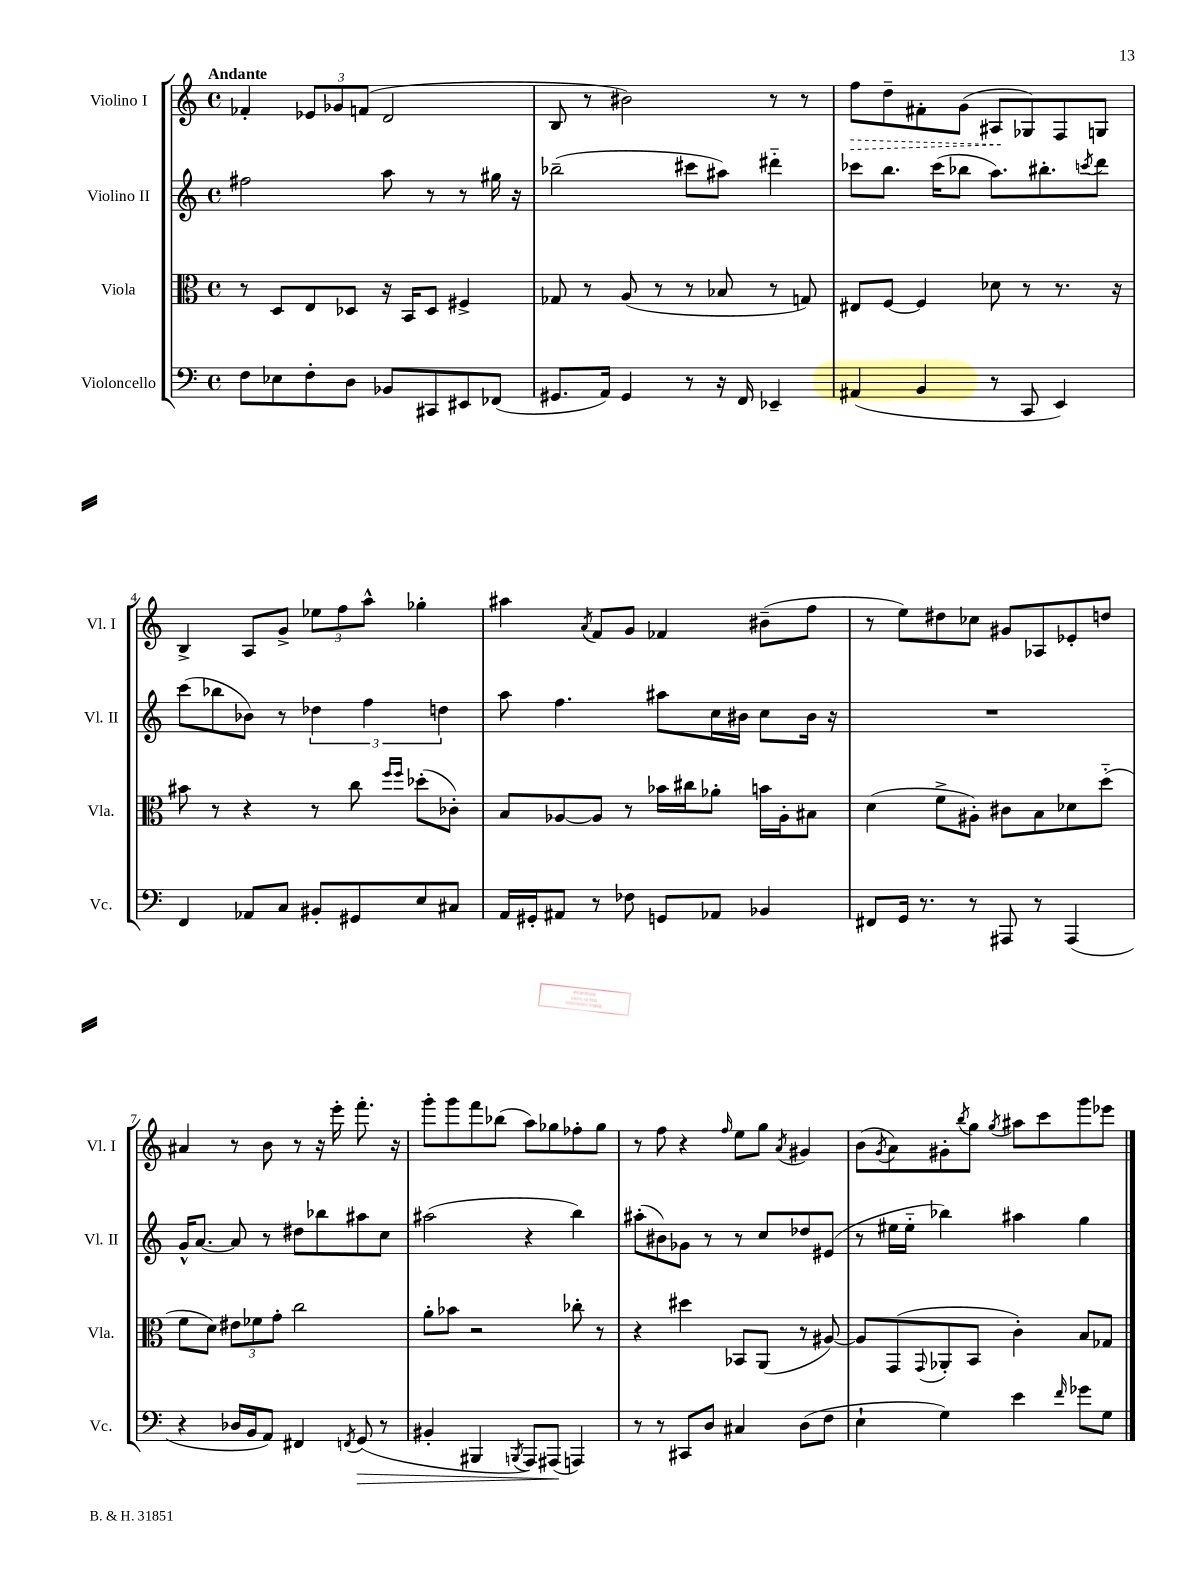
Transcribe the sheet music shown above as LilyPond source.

<<
\new StaffGroup <<
\new Staff = "s0" \with { instrumentName = "Violino I" shortInstrumentName = "Vl. I" } {
    \clef treble \key c \major \defaultTimeSignature \time 4/4 \tempo "Andante"
    fes'4-. \tuplet 3/2 { ees'8 ges'8 f'8( } d'2 |
    b8 r8 bis'2) r8 r8 |
    \once \override Hairpin.style = #'dashed-line f''8\> d''8-- fis'8-. g'8( ais8\! ges8) f8 g8 |
    b4-> a8 g'8-> \tuplet 3/2 { ees''8 f''8 a''8-^ } ges''4-. |
    ais''4 \acciaccatura { a'8 } f'8 g'8 fes'4 bis'8--( f''8 |
    r8 e''8) dis''8 ces''8 gis'8 aes8 ees'8-. d''8 |
    ais'4 r8 b'8 r8 r16 e'''16-. f'''8.-. r16 |
    g'''8-. g'''8 f'''8 bes''8( a''8) ges''8 fes''8-. ges''8 |
    r8 f''8 r4 \grace { f''16 } e''8 g''8 \acciaccatura { a'8 } gis'4 |
    b'8( \acciaccatura { g'8 } a'8) gis'8-. \acciaccatura { b''8 } g''8 \acciaccatura { g''8 } ais''8 c'''8 g'''8 ees'''8 \bar "|." |
}
\new Staff = "s1" \with { instrumentName = "Violino II" shortInstrumentName = "Vl. II" } {
    \clef treble \key c \major \defaultTimeSignature \time 4/4
    fis''2 a''8 r8 r8 gis''16 r16 |
    bes''2--( cis'''8 ais''8) dis'''4-_ |
    ces'''8 b''8. ces'''16( bes''8 a''8.) bis''8.-. \acciaccatura { c'''8 } d'''8 |
    c'''8( bes''8 bes'8) r8 \tuplet 3/2 { des''4 f''4 d''4 } |
    a''8 f''4. ais''8 c''16 bis'16 c''8 bis'16 r16 |
    R1 |
    g'16-^ a'8.~ a'8 r8 dis''8 bes''8 ais''8 c''8 |
    ais''2( r4 b''4) |
    ais''8-.( bis'8) ges'8 r8 r8 c''8 des''8 eis'8( |
    r8 eis''16 eis''16-_ bes''4) ais''4 g''4 \bar "|." |
}
\new Staff = "s2" \with { instrumentName = "Viola" shortInstrumentName = "Vla." } {
    \clef alto \key c \major \defaultTimeSignature \time 4/4
    r8 d8 e8 des8 r16 b,16 des8 fis4-> |
    ges8 r8 a8( r8 r8 bes8 r8 g8) |
    eis8 f8~ f4 des'8 r8 r8. r16 |
    bis'8 r8 r4 r8 c''8 \grace { f''16 f''16 } des''8-.( ces'8-.) |
    b8 aes8~ aes8 r8 bes'16 cis''16 aes'8-. b'16 aes16-. bis8 |
    d'4( f'8-> ais8-.) cis'8 b8 des'8 d''8-_( |
    f'8 d'8) \tuplet 3/2 { eis'8 fes'8 g'8-. } c''2 |
    a'8-. bes'8 r2 ces''8-. r8 |
    r4 dis''4 bes,8 a,8( r8 ais8~) |
    ais8 g,8( \appoggiatura { g,8 } aes,8-. b,8 c'4-.) b8 ges8 \bar "|." |
}
\new Staff = "s3" \with { instrumentName = "Violoncello" shortInstrumentName = "Vc." } {
    \clef bass \key c \major \defaultTimeSignature \time 4/4
    f8 ees8 f8-. d8 bes,8 cis,8 eis,8 fes,8( |
    gis,8. a,16) gis,4 r8 r16 f,16 ees,4-- |
    ais,4( b,4 r8 c,8 e,4) |
    f,4 aes,8 c8 bis,8-. gis,8 e8 cis8 |
    a,16 gis,16-. ais,8 r8 fes8 g,8 aes,8 bes,4 |
    fis,8 g,16 r8. r8 ais,,8 r8 ais,,4( |
    r4 des16 b,16 a,8) fis,4 \acciaccatura { f,8 } g,8\>( r8 |
    bis,4-. bis,,4 \acciaccatura { b,,8 } a,,8) ais,,8\!( a,,4) |
    r8 r8 cis,8 d8 cis4 d8( f8 |
    e4-! g4) e'4 \grace { f'16 } ges'8 g8 \bar "|." |
}
>>
>>
